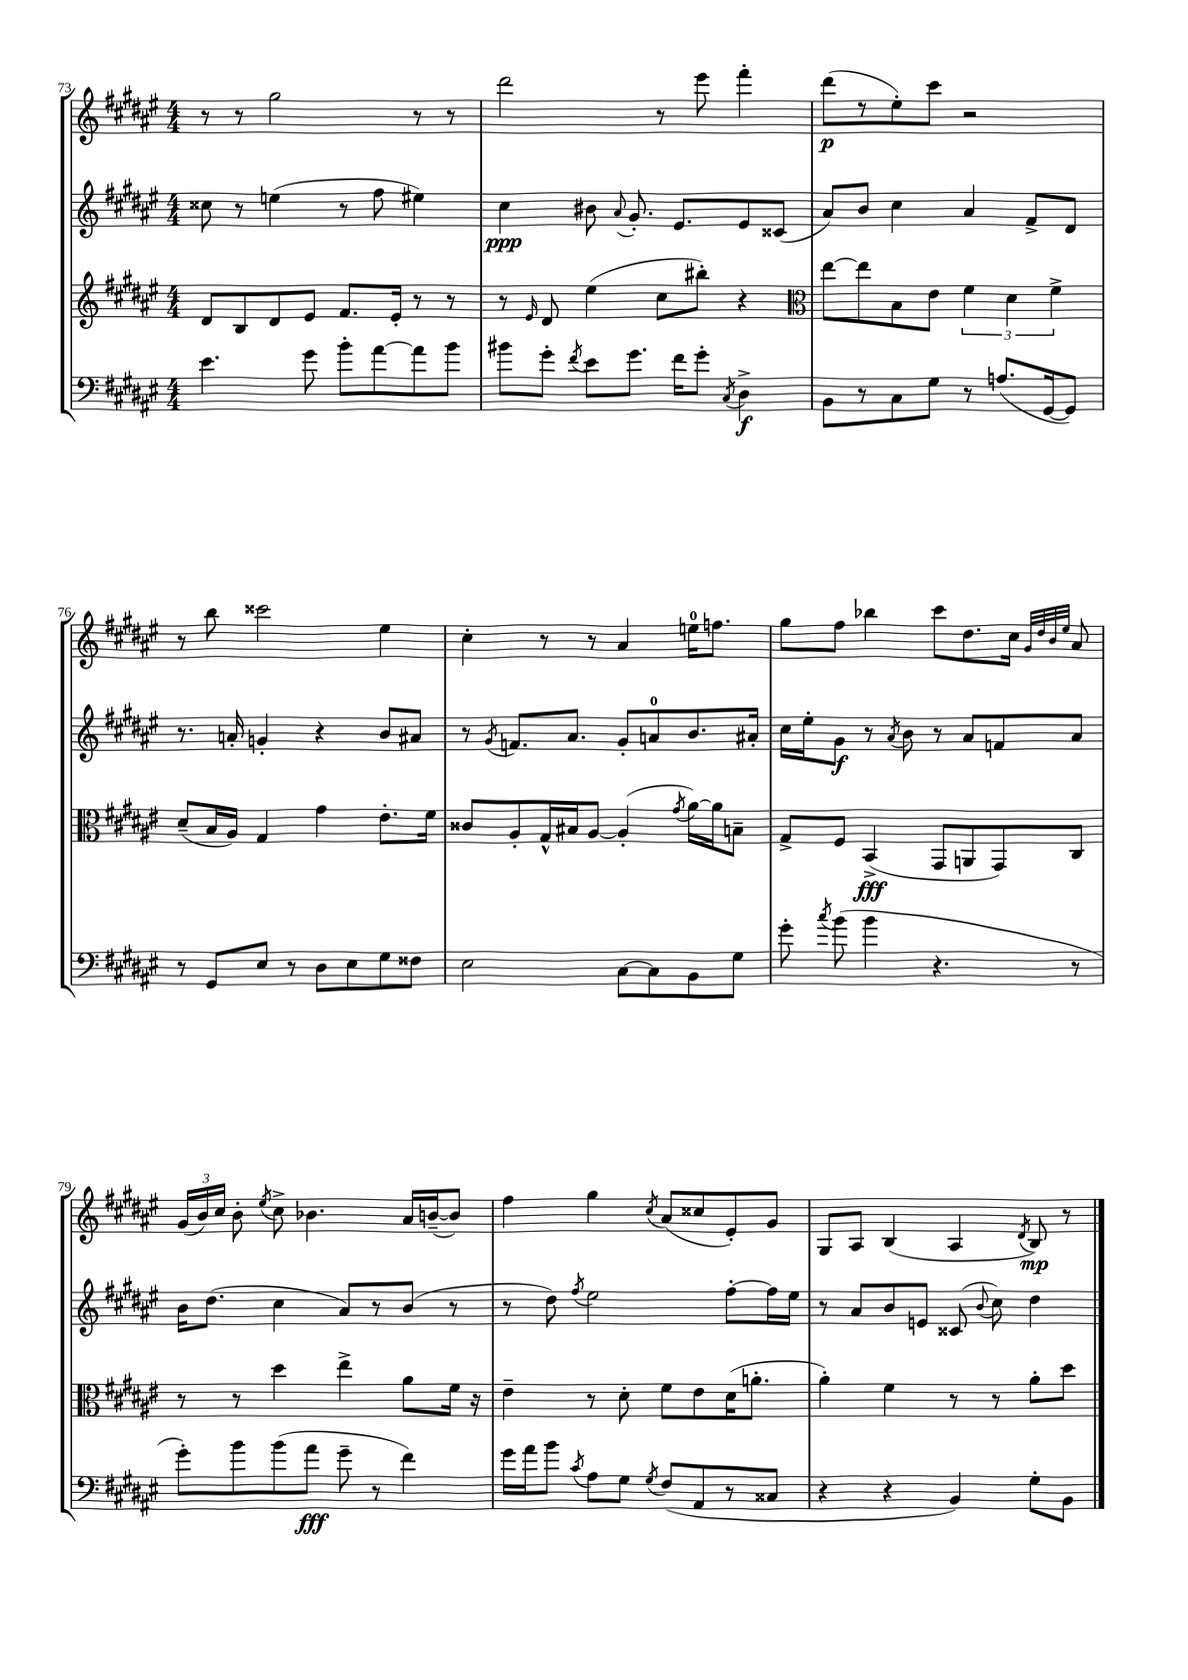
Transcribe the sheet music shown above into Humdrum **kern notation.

**kern	**dynam	**kern	**dynam	**kern	**dynam	**kern	**dynam
*part4	*part4	*part3	*part3	*part2	*part2	*part1	*part1
*staff4	*staff4	*staff3	*staff3	*staff2	*staff2	*staff1	*staff1
*clefF4	*	*clefG2	*	*clefG2	*	*clefG2	*
*k[f#c#g#d#a#e#]	*	*k[f#c#g#d#a#e#]	*	*k[f#c#g#d#a#e#]	*	*k[f#c#g#d#a#e#]	*
*M4/4	*	*M4/4	*	*M4/4	*	*M4/4	*
=73	=73	=73	=73	=73	=73	=73	=73
4.e#\	.	8d#/L	.	8cc##X\	.	8r	.
.	.	8B/	.	8r	.	8r	.
.	.	8d#/	.	(4een\	.	2gg#\	.
8g#\	.	8e#/J	.	.	.	.	.
8b'\L	.	8.f#/L	.	8r	.	.	.
[8a#\	.	.	.	8ff#\	.	.	.
.	.	16e#'/Jk	.	.	.	.	.
8a#\]	.	8r	.	4ee#X\)	.	8r	.
8b\J	.	8r	.	.	.	8r	.
=74	=74	=74	=74	=74	=74	=74	=74
8b#X\L	.	8r	.	4cc#\	ppp	2ddd#\	.
.	.	16qqe#/	.	.	.	.	.
8g#'\J	.	8d#/	.	.	.	.	.
8qf#/	.	.	.	.	.	.	.
8e#\L	.	(4ee#\	.	8b#X\	.	.	.
.	.	.	.	8qqa#/	.	.	.
8.g#\J	.	.	.	8.g#'/	.	.	.
.	.	8cc#\L	.	.	.	8r	.
16f#\KL	.	.	.	8.e#/L	.	.	.
8g#'\J	.	8bb#X'\J)	.	.	.	8eee#\	.
8qC#/	.	.	.	.	.	.	.
4D#^\	f	4r	.	8e#/	.	4fff#'\	.
.	.	.	.	(8c##X/J	.	.	.
=75	=75	=75	=75	=75	=75	=75	=75
*	*	*clefC3	*	*	*	*	*
8BB\L	.	[8ee#\L	.	8a#/L)	.	(8ddd#\L	p
8r	.	8ee#\]	.	8b/J	.	8r	.
8C#\	.	8B\	.	4cc#\	.	8ee#'\)	.
8G#\J	.	8e#\J	.	.	.	8ccc#\J	.
8r	.	6f#\	.	4a#/	.	2r	.
(8.An/L	.	.	.	.	.	.	.
.	.	6d#\	.	.	.	.	.
.	.	.	.	8f#^/L	.	.	.
[16GG#/k	.	.	.	.	.	.	.
.	.	6f#^\	.	.	.	.	.
8GG#/J])	.	.	.	8d#/J	.	.	.
!!LO:LB:g=z
=76	=76	=76	=76	=76	=76	=76	=76
8r	.	(8d#~/L	.	8.r	.	8r	.
8GG#/L	.	16B/L	.	.	.	8bb\	.
.	.	16A#/JJ)	.	16an'/	.	.	.
8E#/J	.	4G#/	.	4gn'/	.	2ccc##X\	.
8r	.	.	.	.	.	.	.
8D#\L	.	4g#\	.	4r	.	.	.
8E#\	.	.	.	.	.	.	.
8G#\	.	8.e#'\L	.	8b/L	.	4ee#\	.
8F##X\J	.	.	.	8a#X/J	.	.	.
.	.	16f#\Jk	.	.	.	.	.
=77	=77	=77	=77	=77	=77	=77	=77
2E#\	.	8c##X/L	.	8r	.	4cc#'\	.
.	.	.	.	8qg#/	.	.	.
.	.	8A#'/	.	8.fn/L	.	.	.
.	.	16G#^^/L	.	.	.	8r	.
.	.	16B#X/J	.	8.a#/J	.	.	.
.	.	[8A#/J	.	.	.	8r	.
[8C#\L	.	(4A#'/]	.	8g#'/L	.	4a#/	.
8C#\]	.	.	.	8an/	.	.	.
.	.	8qg#/	.	.	.	.	.
8BB\	.	[16a#\LL)	.	8.b/	.	16een\KL	.
.	.	16a#\J]	.	.	.	8.ffn\J	.
8G#\J	.	8Bn~\J	.	.	.	.	.
.	.	.	.	16a#X'/Jk	.	.	.
=78	=78	=78	=78	=78	=78	=78	=78
8g#'\	.	8G#^/L	.	16cc#\LL	.	8gg#\L	.
.	.	.	.	16ee#'\J	.	.	.
8qcc#/	.	.	.	.	.	.	.
(8b\	.	8F#/J	.	8g#\J	f	8ff#\J	.
4b\	.	(4BB^/	fff	8r	.	4bb-X\	.
.	.	.	.	8qa#/	.	.	.
.	.	.	.	8b\	.	.	.
4.r	.	8GG#/L	.	8r	.	8ccc#\L	.
.	.	8AAn/	.	8a#/L	.	8.dd#\	.
.	.	8GG#/)	.	8fn/	.	.	.
.	.	.	.	.	.	16cc#\Jk	.
.	.	.	.	.	.	32qqg#/LLL	.
.	.	.	.	.	.	32qqdd#/	.
.	.	.	.	.	.	32qqb/	.
.	.	.	.	.	.	32qqee#/JJJ	.
8r	.	8C#/J	.	8a#/J	.	8a#/	.
!!LO:LB:g=z
=79	=79	=79	=79	=79	=79	=79	=79
8g#'\L)	.	8r	.	16b\KL	.	(24g#/LL	.
.	.	.	.	.	.	24b/)	.
.	.	.	.	(8.dd#\J	.	.	.
.	.	.	.	.	.	24cc#/JJ	.
8b\	.	8r	.	.	.	8b'\	.
.	.	.	.	.	.	8qee#/	.
(8b\	.	4dd#\	.	4cc#\	.	8cc#^\	.
8a#\J	fff	.	.	.	.	4.b-X\	.
8g#~\	.	4ee#^\	.	8a#/L)	.	.	.
8r	.	.	.	8r	.	.	.
4f#\)	.	8a#\L	.	(8b/J	.	16a#/LL	.
.	.	.	.	.	.	([16bn~/J	.
.	.	16f#\Jk	.	8r	.	8b/J])	.
.	.	16r	.	.	.	.	.
=80	=80	=80	=80	=80	=80	=80	=80
16g#\LL	.	4e#~\	.	8r	.	4ff#\	.
16a#\J	.	.	.	.	.	.	.
8b\J	.	.	.	8dd#\)	.	.	.
8qc#/	.	.	.	8qff#/	.	.	.
8A#\L	.	8r	.	2ee#\	.	4gg#\	.
8G#\J	.	8d#'\	.	.	.	.	.
8qG#/	.	.	.	.	.	8qcc#/	.
(8F#/L	.	8f#\L	.	.	.	(8a#/L	.
8AA#/	.	8e#\	.	.	.	8cc##X/	.
8r	.	(16d#\K	.	[8ff#'\L	.	8e#'/)	.
.	.	8.an'\J	.	.	.	.	.
8C##X/J	.	.	.	16ff#\L]	.	8g#/J	.
.	.	.	.	16ee#\JJ	.	.	.
=81	=81	=81	=81	=81	=81	=81	=81
4r	.	4a#'\)	.	8r	.	8G#/L	.
.	.	.	.	8a#/L	.	8A#/J	.
4r	.	4f#\	.	8b/	.	(4B/	.
.	.	.	.	8en/J	.	.	.
4BB/)	.	8r	.	(8c##X/	.	4A#/	.
.	.	.	.	8qqb/	.	.	.
.	.	8r	.	8cc#\)	.	.	.
.	.	.	.	.	.	8qd#/	.
8G#'\L	.	8a#'\L	.	4dd#\	.	8B/)	mp
8BB\J	.	8dd#\J	.	.	.	8r	.
==	==	==	==	==	==	==	==
*-	*-	*-	*-	*-	*-	*-	*-
